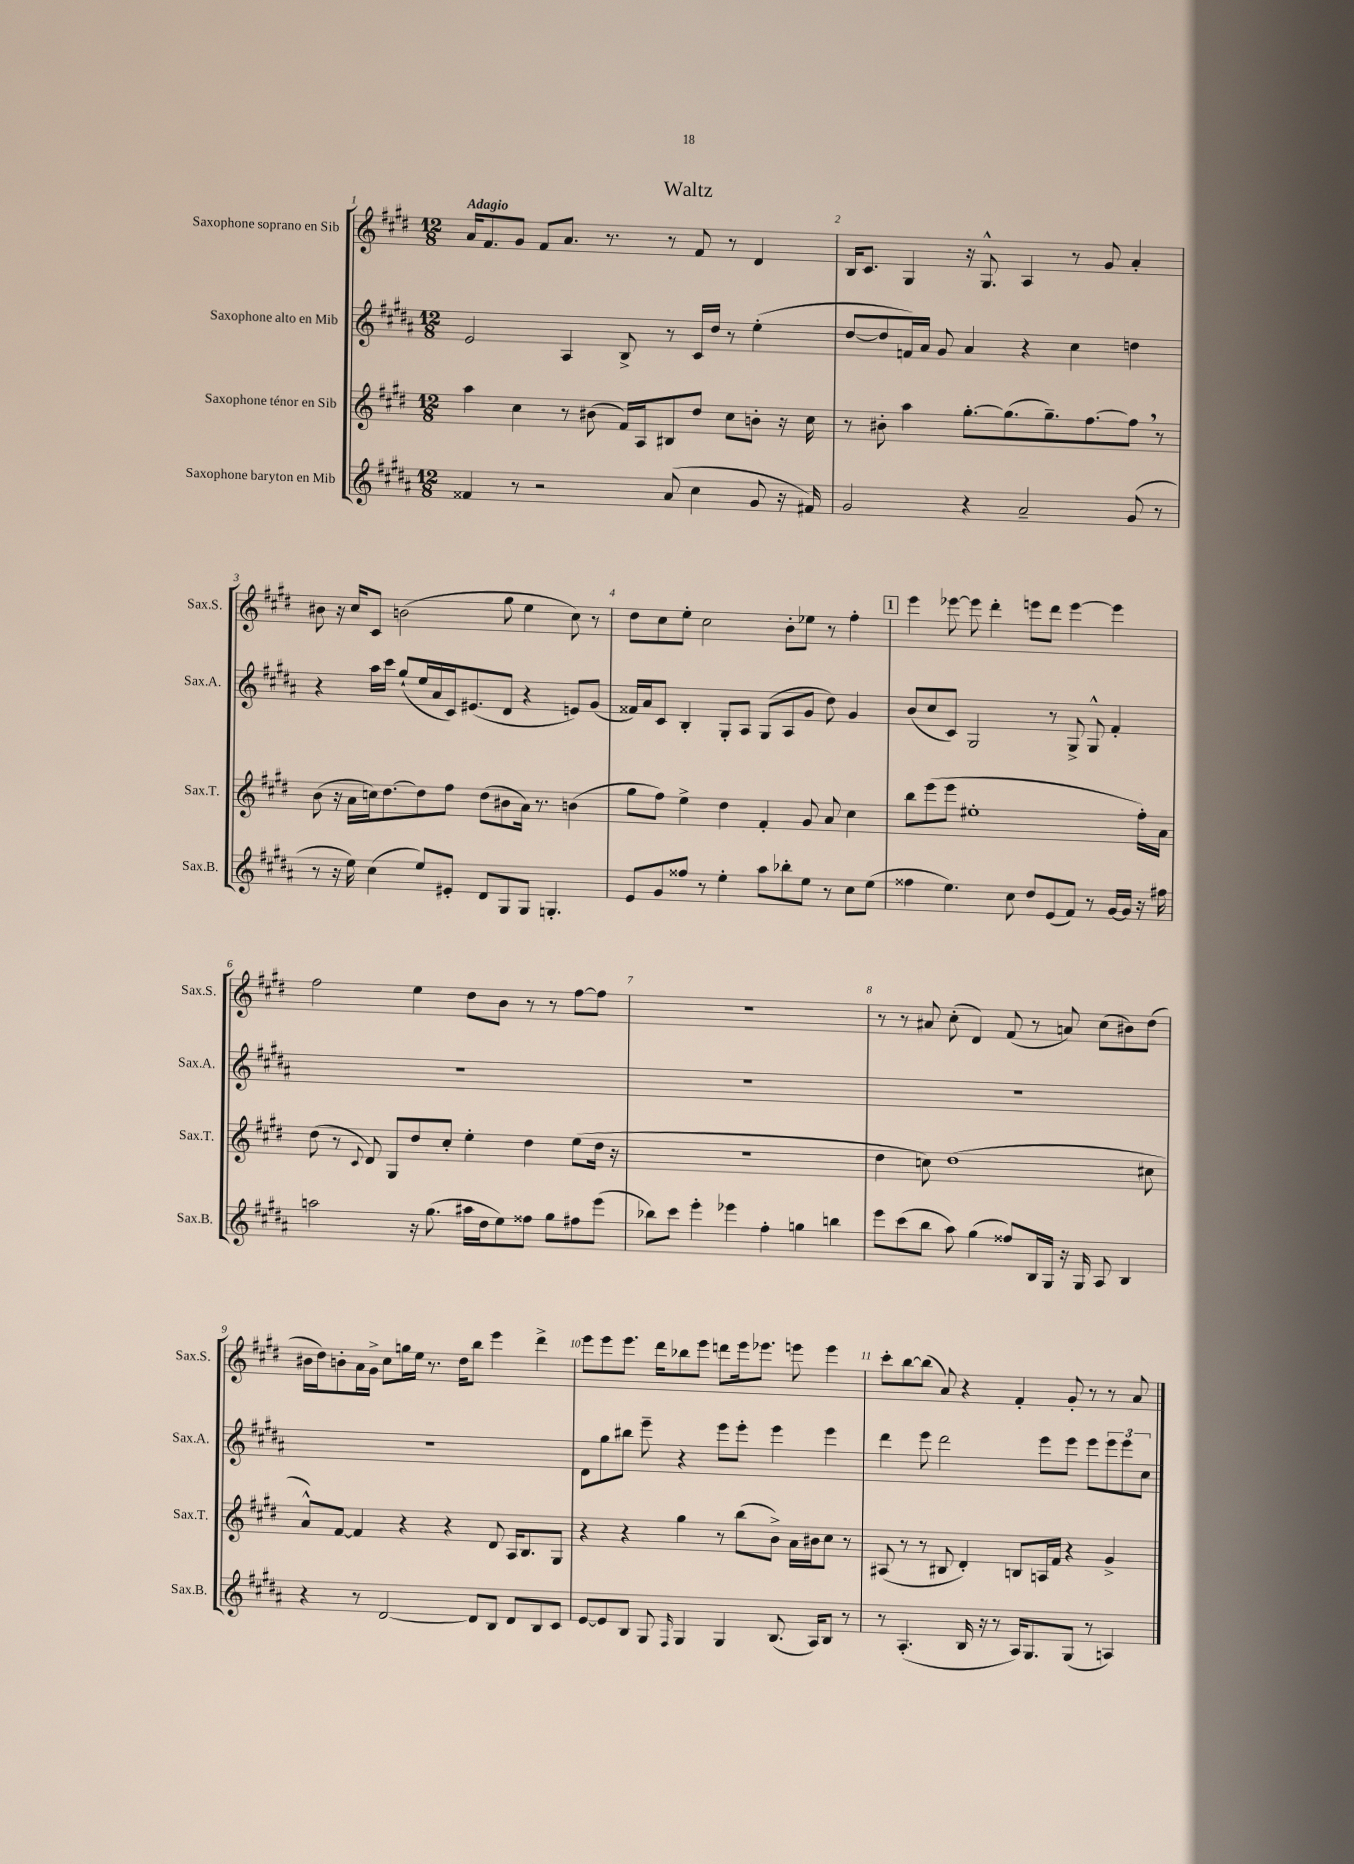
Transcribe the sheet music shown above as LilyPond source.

\header { title = "Waltz" }
<<
\new StaffGroup <<
\new Staff = "s0" \with { instrumentName = "Saxophone soprano en Sib" shortInstrumentName = "Sax.S." } {
    \clef treble \key e \major \numericTimeSignature \time 12/8 \tempo "Adagio"
    a'16 fis'8. gis'8 fis'8 a'8. r8. r8 fis'8 r8 dis'4 |
    b16 cis'8. gis4 r16 gis8.-^ a4 r8 gis'8 a'4-. |
    bis'8 r16 cis''16 cis'8 b'2( gis''8 e''4 cis''8) r8 |
    dis''8 cis''8 e''8-. cis''2 b'8-. ees''8 r8 fis''4-. |
    \mark \markup { \box "1" } e'''4 ees'''8~ ees'''8 dis'''4-. e'''8 dis'''8 e'''4~ e'''4 |
    fis''2 e''4 dis''8 b'8 r8 r8 fis''8~ fis''8 |
    R1. |
    r8 r8 ais'8 cis''8-.( dis'4) fis'8( r8 a'8) cis''8( bis'8) dis''8( |
    bis'16 dis''16) b'8-. a'16 gis'16-> cis''8 g''16 e''16 r8. dis''16 b''8 e'''4 dis'''4-> |
    e'''8 e'''8 e'''8. dis'''16 bes''8 e'''8 d'''8 e'''16 ees'''8. e'''8 e'''4 |
    cis'''8-. b''8~ b''8( a'8) r4 fis'4-. gis'8-. r8 r8 a'8 \bar "|." |
}
\new Staff = "s1" \with { instrumentName = "Saxophone alto en Mib" shortInstrumentName = "Sax.A." } {
    \clef treble \key b \major \numericTimeSignature \time 12/8
    e'2 ais4 b8-> r8 cis'16 dis''16 r8 e''4-.( |
    dis''8~ dis''8 f'16) ais'16 gis'8 ais'4 r4 cis''4 d''4 |
    r4 ais''16 cis'''16 gis''8-!( e''16 ais'16 cis'16) eis'8.( dis'8 r4 e'8) gis'8( |
    fisis'16) ais'16 cis'8 b4-. gis8-. ais8 gis8( ais8 gis'8 dis''8) gis'4 |
    \mark \markup { \box "1" } b'8( cis''8 cis'8) gis2 r8 gis8-> gis8-^ fis'4-. |
    R1. |
    R1. |
    R1. |
    R1. |
    dis'8 gis''8 bis''8 e'''8-- r4 e'''8 e'''8-. e'''4 e'''4 |
    dis'''4 e'''8 dis'''2 e'''8 e'''8 e'''8 \tuplet 3/2 { e'''8 e'''8 cis''8 } \bar "|." |
}
\new Staff = "s2" \with { instrumentName = "Saxophone ténor en Sib" shortInstrumentName = "Sax.T." } {
    \clef treble \key e \major \numericTimeSignature \time 12/8
    a''4 cis''4 r8 bis'8( fis'16) a16 bis8 dis''8 cis''8 b'8-. r16 cis''16 |
    r8 bis'8-. a''4 gis''8.~-. gis''8.( gis''8.--) fis''8.~ fis''8 \breathe r8 |
    b'8( r16 a'16 c''16) dis''8.~ dis''8 fis''8 dis''8( bis'8 a'16) r8. b'4( |
    gis''8 fis''8) e''4-> dis''4 fis'4-. gis'8 a'8 cis''4 |
    \mark \markup { \box "1" } b''8 e'''8( e'''8 eis''1-. fis''16-.) a'16 |
    dis''8( r8 \appoggiatura { cis'8 } dis'8) gis8 dis''8 cis''8-. e''4-. dis''4 e''8( dis''16 r16 |
    R1. |
    dis''4 c''8) dis''1( cis''8 |
    a'8-^) fis'8~ fis'4 r4 r4 dis'8 a16 b8. gis8 |
    r4 r4 gis''4 r8 b''8( b'8->) a'16 bis'16 cis''8 r8 |
    ais8( r8 r8 bis8 dis'4-.) b8 a16 fis'16 r4 gis'4-> \bar "|." |
}
\new Staff = "s3" \with { instrumentName = "Saxophone baryton en Mib" shortInstrumentName = "Sax.B." } {
    \clef treble \key b \major \numericTimeSignature \time 12/8
    fisis'4 r8 r2 ais'8( cis''4 gis'8 r16 fis'16) |
    gis'2 r4 ais'2-- gis'8( r8 |
    r8 r16 e''16) cis''4( e''8) eis'8-. dis'8 gis8 gis8 g4.-. |
    e'8 gis'8 fisis''8 r8 e''4-. ais''8 bes''8-. e''8 r8 cis''8 e''8( |
    \mark \markup { \box "1" } fisis''4 e''4.) cis''8 dis''8 e'8( fis'8) r8 gis'16~ gis'16 r16 fis''16 |
    a''2 r16 gis''8.( ais''16 dis''16 e''8) fisis''8 gis''8 fis''8 e'''8( |
    bes''8) cis'''8 e'''4-. ees'''4 fis''4-. g''4 b''4 |
    e'''8 cis'''8( b''8 ais''8) gis''4( fisis''8) b16 gis16 r16 gis16 ais8 b4 |
    r4 r8 dis'2~ dis'8 b8 dis'8 b8 cis'8 |
    e'8~ e'8 b8 gis8 \grace { fis16 } gis4 gis4 b8.( ais16) b8 r8 |
    r8 ais4.-.( b16 r16 r8 ais16) gis8. gis8( r8 a4) \bar "|." |
}
>>
>>
\layout { \context { \Score \override BarNumber.break-visibility = ##(#f #t #t) barNumberVisibility = #all-bar-numbers-visible } }
